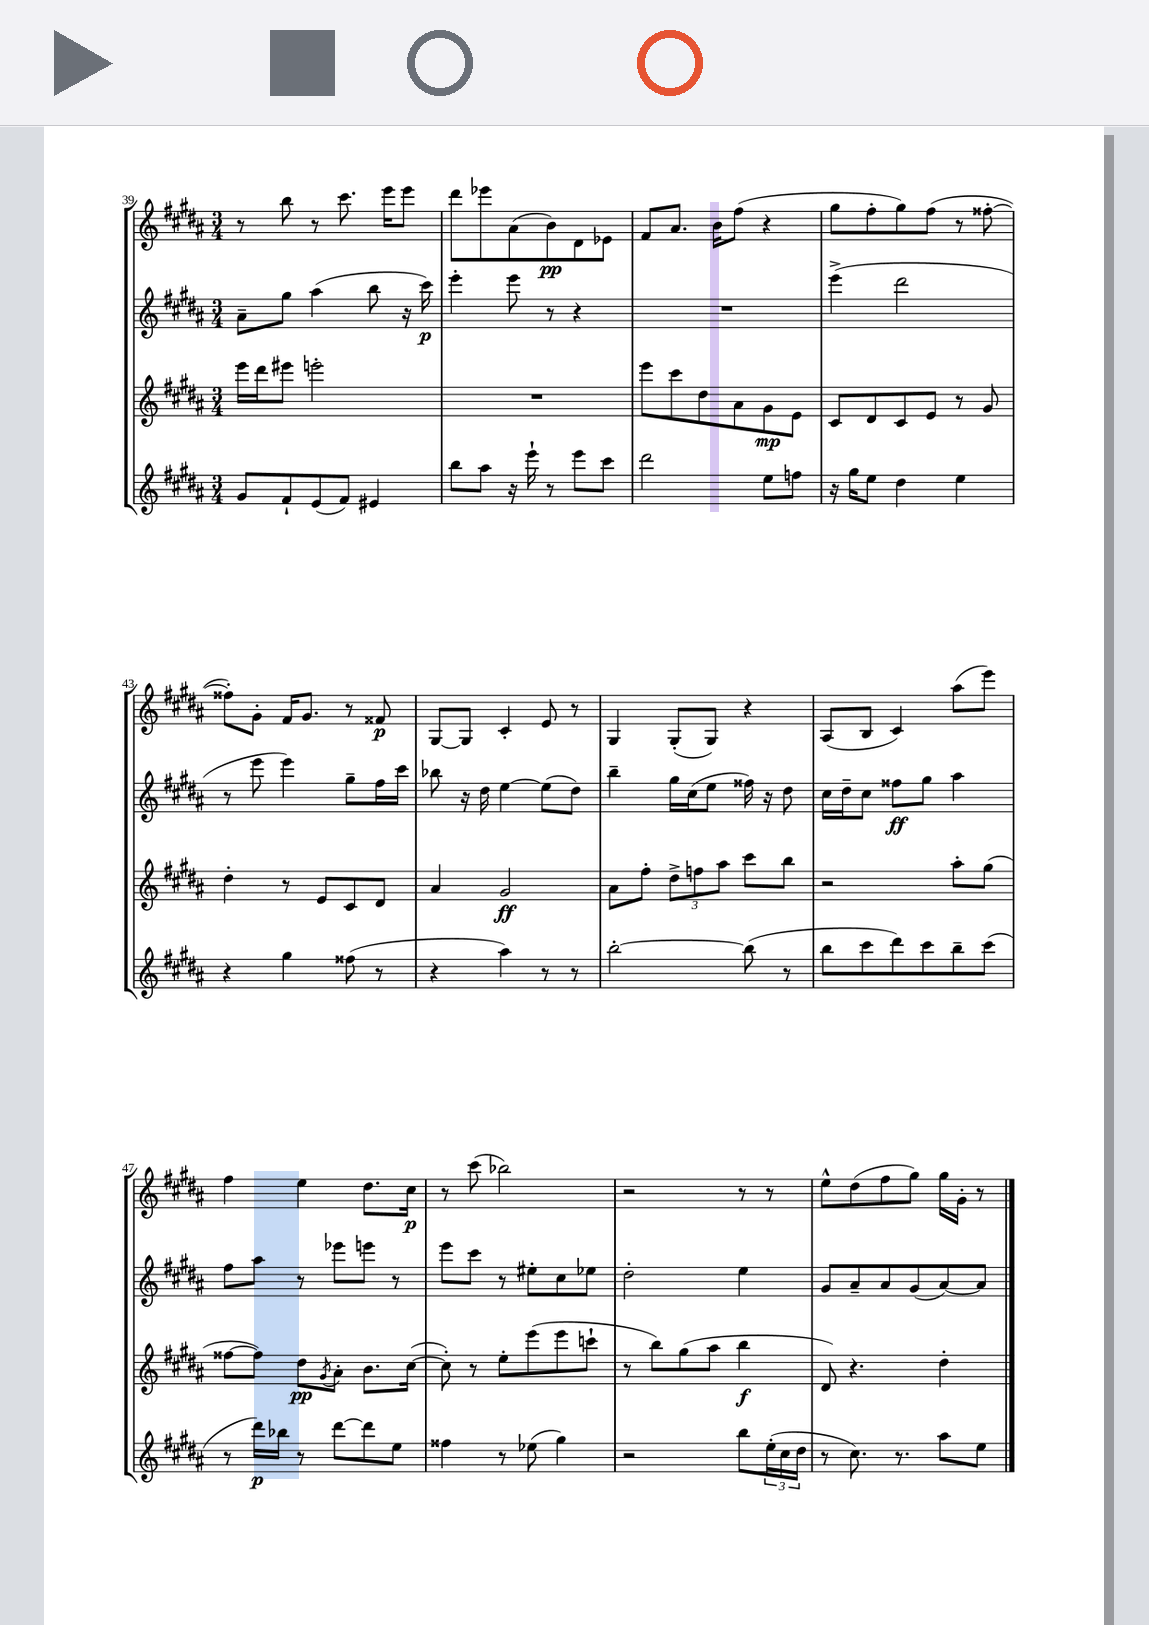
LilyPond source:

<<
\new StaffGroup <<
\new Staff = "s0" {
    \clef treble \key b \major \numericTimeSignature \time 3/4
    r8 b''8 r8 cis'''8. e'''16 e'''8 |
    dis'''8 ees'''8 ais'8( b'8\pp) dis'8 ees'8 |
    fis'8 ais'8. b'16 fis''8( r4 |
    gis''8 fis''8-. gis''8) fis''8( r8 fisis''8~-. |
    fisis''8-.) gis'8-. fis'16 gis'8. r8 fisis'8\p |
    gis8~ gis8 cis'4-. e'8 r8 |
    gis4 gis8-.( gis8) r4 |
    ais8( b8 cis'4) ais''8( e'''8) |
    fis''4 e''4 dis''8. cis''16\p |
    r8 cis'''8( bes''2) |
    r2 r8 r8 |
    e''8-^ dis''8( fis''8 gis''8) gis''16 gis'16-. r8 \bar "|." |
}
\new Staff = "s1" {
    \clef treble \key b \major \numericTimeSignature \time 3/4
    ais'8-- gis''8 ais''4( b''8 r16 cis'''16\p) |
    e'''4-. e'''8 r8 r4 |
    R2. |
    e'''4->( dis'''2 |
    r8 e'''8 e'''4) gis''8-- fis''16 cis'''16 |
    bes''8 r16 dis''16 e''4~ e''8( dis''8) |
    b''4-- gis''16 cis''16( e''8 fisis''16) r16 dis''8 |
    cis''16 dis''16-- cis''8 fisis''8\ff gis''8 ais''4 |
    fis''8 ais''8 r8 ees'''8 e'''8 r8 |
    e'''8 cis'''8 r8 eis''8-. cis''8 ees''8 |
    dis''2-. e''4 |
    gis'8 ais'8-- ais'8 gis'8( ais'8~) ais'8 \bar "|." |
}
\new Staff = "s2" {
    \clef treble \key b \major \numericTimeSignature \time 3/4
    e'''16 dis'''16 eis'''8 e'''2-. |
    R2. |
    e'''8 cis'''8 dis''8 ais'8 gis'8\mp e'8 |
    cis'8 dis'8 cis'8 e'8 r8 gis'8 |
    dis''4-. r8 e'8 cis'8 dis'8 |
    ais'4 gis'2\ff |
    ais'8 fis''8-. \tuplet 3/2 { dis''8-> f''8 ais''8 } cis'''8 b''8 |
    r2 ais''8-. gis''8( |
    fisis''8~ fisis''8) dis''8\pp \acciaccatura { gis'8 } ais'8-. b'8. cis''16~( |
    cis''8-.) r8 e''8-. e'''8( e'''8 c'''8-! |
    r8 b''8) gis''8( ais''8 b''4\f |
    dis'8) r4. dis''4-. \bar "|." |
}
\new Staff = "s3" {
    \clef treble \key b \major \numericTimeSignature \time 3/4
    gis'8 fis'8-! e'8( fis'8) eis'4 |
    b''8 ais''8 r16 e'''16-! r8 e'''8 cis'''8 |
    dis'''2 e''8 f''8 |
    r16 gis''16 e''8 dis''4 e''4 |
    r4 gis''4 fisis''8( r8 |
    r4 ais''4) r8 r8 |
    b''2~-. b''8( r8 |
    b''8 cis'''8 dis'''8) cis'''8 b''8-- cis'''8( |
    r8 dis'''16\p) bes''16 r8 dis'''8~ dis'''8 e''8 |
    fisis''4 r8 ees''8( gis''4) |
    r2 b''8 \tuplet 3/2 { e''16-.( cis''16 dis''16 } |
    r8 cis''8.) r8. ais''8 e''8 \bar "|." |
}
>>
>>
\layout { \context { \Score currentBarNumber = #39 } }
